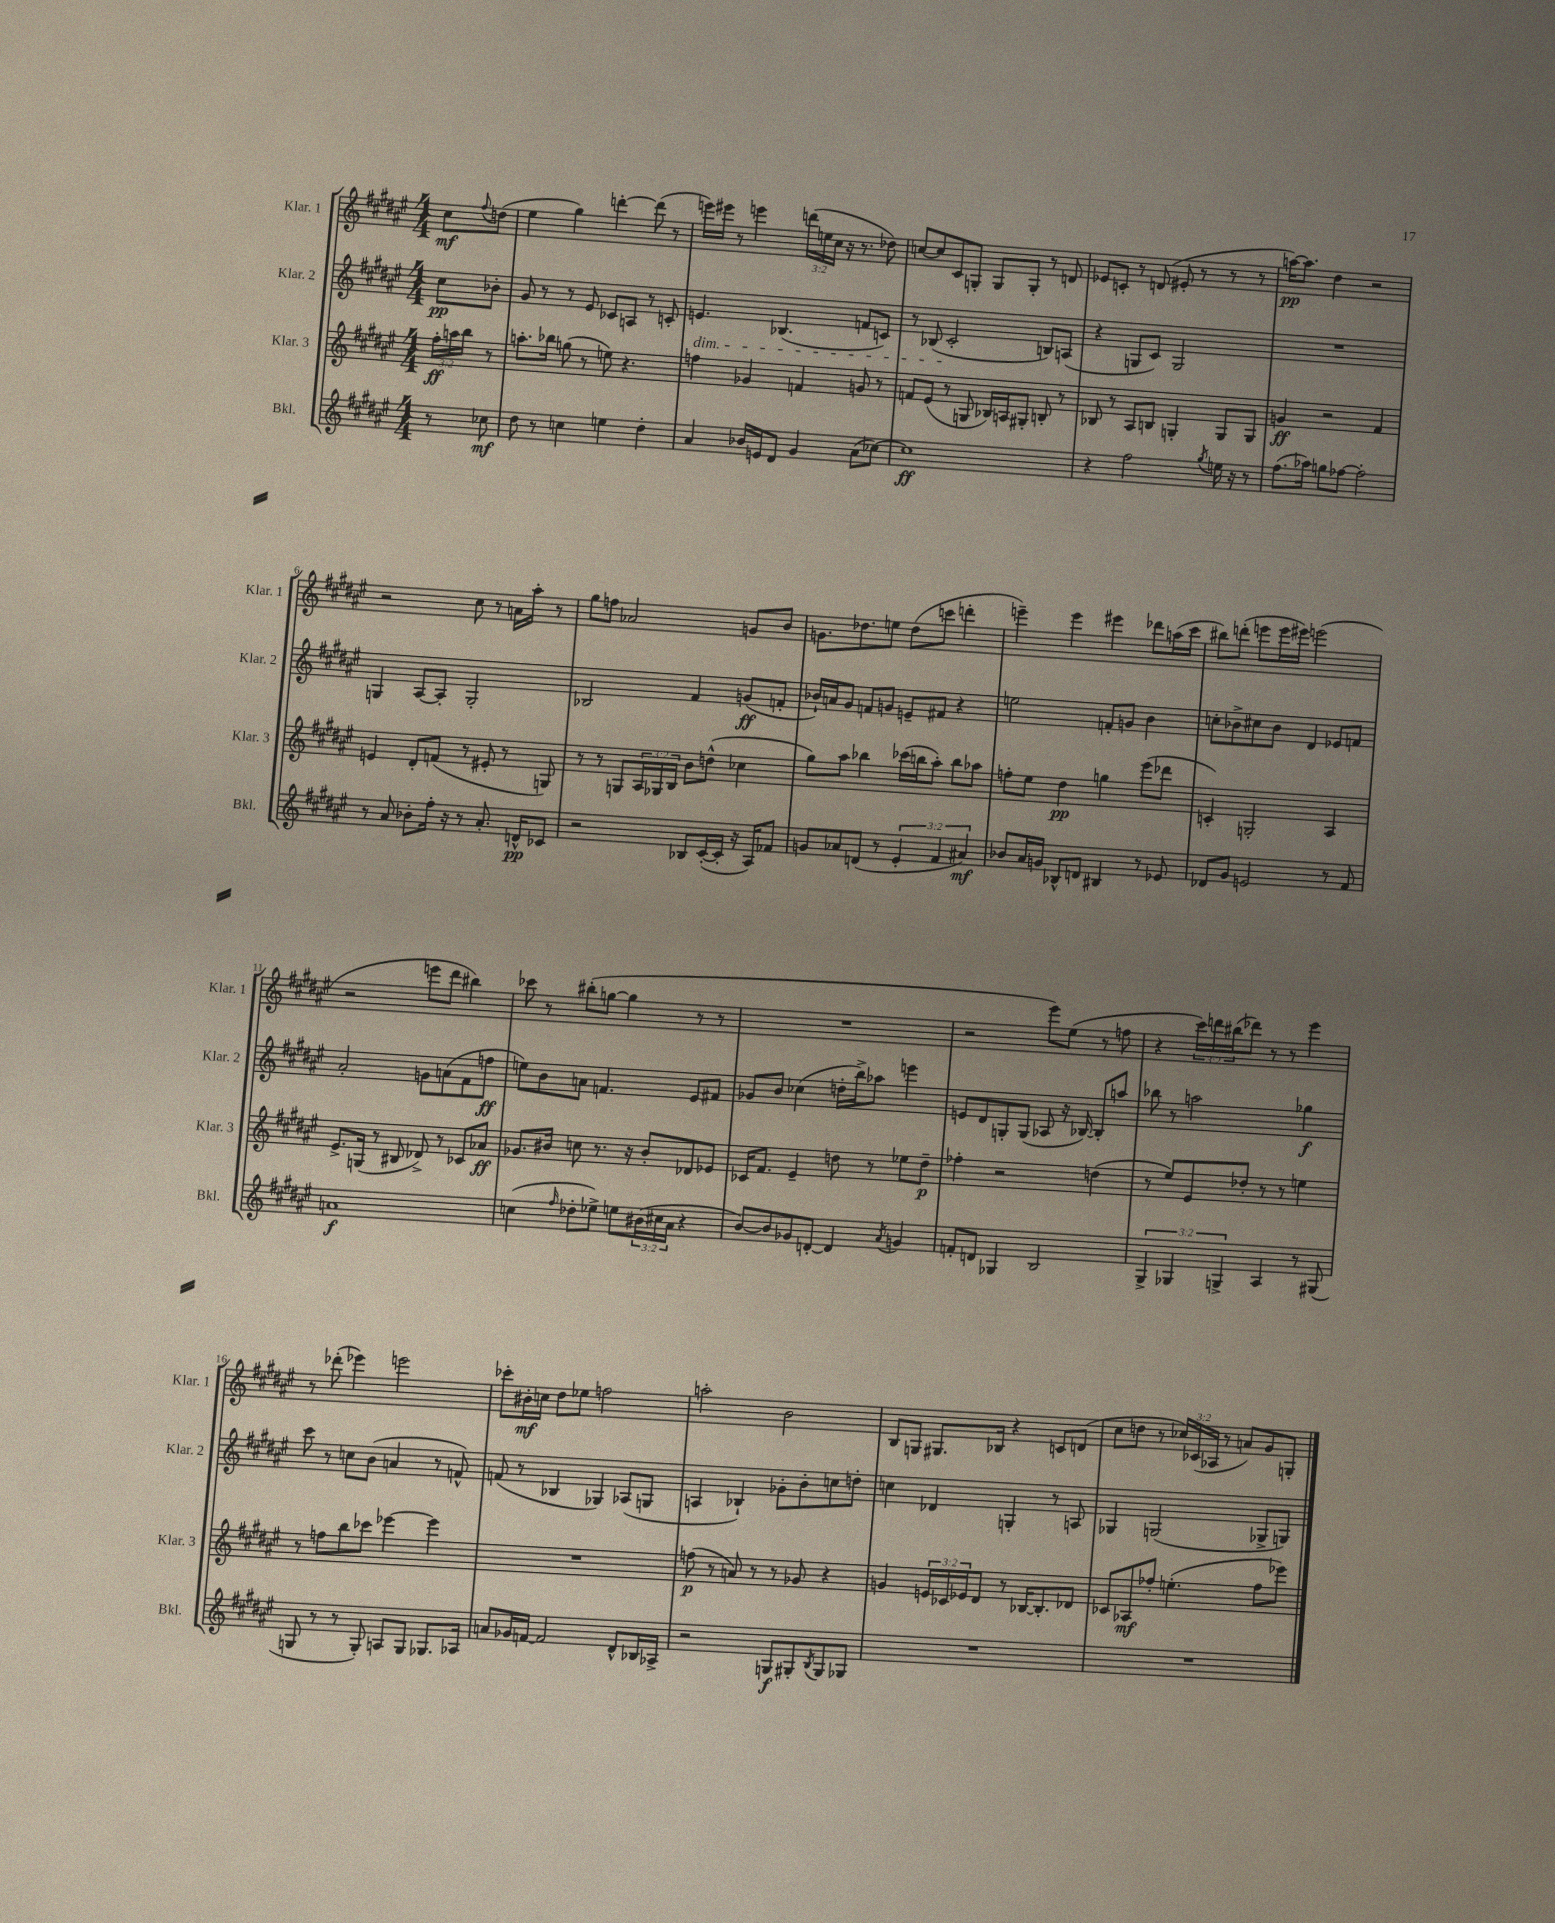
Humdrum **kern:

**kern	**kern	**kern	**kern
*staff4	*staff3	*staff2	*staff1
*clefG2	*clefG2	*clefG2	*clefG2
*k[f#c#g#d#a#e#]	*k[f#c#g#d#a#e#]	*k[f#c#g#d#a#e#]	*k[f#c#g#d#a#e#]
*M4/4	*M4/4	*M4/4	*M4/4
8r	24ff#'	8cc#	8cc#
.	24aa	.	.
.	24bb	.	.
.	.	.	8qqff#
8cc-	8r	8b-'	(8dd
=	=	=	=
8dd#	8.aa'	8g#	4ee#
8r	.	8r	.
.	16bb-	.	.
4cc	(8gg	8r	4gg#)
.	8r	8e#	.
4ee	8ee)	8c-	[4ddd'
.	4.r	8A	.
4dd#'	.	8r	(8ddd]
.	.	8c'	8r
=	=	=	=
4a#	4ff	4.e	16eee)
.	.	.	16eee#
.	.	.	8r
16b-	4g-	.	4eee
16e	.	.	.
8d#	.	(4.B-	.
4g#	4f	.	(24ddd
.	.	.	24ee
.	.	.	24cc#
.	.	.	16r
.	.	.	8.r
(8a#	8g	8f	.
[8cc-)	8r	8c)	8dd-)
=	=	=	=
1cc-]	8f	8r	[8cc
.	(8e#	(8B-	8cc]
.	8r	2c#'	8c#
.	8G	.	8G'
.	16B-)	.	8G
.	16A	.	.
.	8G#'	.	8G'
.	8B'	8B)	8r
.	8r	(8A	8d
=	=	=	=
4r	8B-	4r	8e-
.	8r	.	8c'
2ff#	8A#	8G	8r
.	8B	8c#)	(8d
.	4G'	2G	8e#'
.	.	.	8r
8qgg#	.	.	.
16ee	8G	.	8r
16r	.	.	.
8r	8G	.	8r
=	=	=	=
(8.ff#	4g	1r	[16aa)
.	.	.	8.aa]
16aa-)	.	.	.
8gg	2r	.	4dd#
[8ff-	.	.	.
2ff-']	.	.	2r
.	4f#	.	.
=	=	=	=
8r	4e	4G	2r
8a#	.	.	.
8b-'	8d#'	[8A#	.
16ff#'	(8f	8A#']	.
16r	.	.	.
8r	8r	2G'	8cc#
8.a#'	8e#'	.	8r
.	8r	.	16a
16d^^	.	.	16aa#'
8c-	8G)	.	8r
=	=	=	=
2r	8r	2B-	8gg#
.	8r	.	8ff
.	8G	.	2a-
.	24A#	.	.
.	24G-	.	.
.	24B	.	.
8B-	8b	4f#	.
([16c#'	(8dd^^	.	.
16c#']	.	.	.
16r	4cc-	(8g	8g
16A#)	.	.	.
8f-	.	8f'	8b
=	=	=	=
8g	8gg#)	16b-`)	8.g
.	.	16a	.
8a-	8aa#	8g#	.
.	.	.	8.dd-
(8d	4bb-	8f	.
8r	.	8g	8ee
6e#'	(16ccc-	8e~	(8dd-
.	16bb	.	.
.	8aa#')	8f#	8ccc
6f#	.	.	.
.	8bb	4r	4ddd'
6a#)	.	.	.
.	8aa-	.	.
=	=	=	=
8b-	8ff'	2ee	4eee~)
16a#	8ee#	.	.
16g	.	.	.
8B-^^	4dd#	.	4eee
8d	.	.	.
4B#	4gg	8f'	4eee#
.	.	8g	.
8r	(8eee#	4b	8ddd-
8e-	8ddd-	.	(16aa
.	.	.	16ccc#
=	=	=	=
8d-	4c')	8cc'	8bb#)
8g#	.	8b-^	(8ddd'
2e	2G'	8cc#	8eee
.	.	8b-	16eee
.	.	.	16eee#)
.	.	4d#	(2eee
8r	4A#	8e-	.
8f#	.	8f	.
=	=	=	=
1a	8.e#^	2a#'	2r
.	(16G	.	.
.	8r	.	.
.	8B#	.	.
.	8d-^)	8g	8eee
.	8r	(8a	8ddd#
.	8c-	8f#	4bb#)
.	8a-	8ff	.
=	=	=	=
(4cc	8.g-	8ee)	8ccc-
.	.	8b	8r
.	16b#	.	.
16qqff#	.	.	.
8dd-'	8cc	8a	(8bb#'
8ee-^)	8.r	4.f	[8gg
8ee	.	.	4gg]
.	16r	.	.
(24b#	8b#'	.	.
24cc#	.	.	.
24a#	.	.	.
4r	8d-	8e#	8r
.	8e-	8f#	8r
=	=	=	=
[8b)	16c-	8g-	1r
.	8.f#	.	.
8b]	.	8b	.
8g-	4e#~	(4cc-	.
[8d'	.	.	.
4d]	8dd	16dd'	.
.	.	16bb^)	.
.	8r	8aa-	.
8qa#	.	.	.
4g	8ee-	4eee	.
.	8dd~	.	.
=	=	=	=
8f'	4ff-'	8e	2r
8d	.	8d#	.
4G-	2r	8G'	.
.	.	(8G	.
2B	.	8A-	8eee#)
.	.	16r	(8ee#
.	.	[16B-)	.
.	(4dd	8B-']	8r
.	.	8aa	8ff
=	=	=	=
6G#^	8r	8bb-	4r
.	8ee#)	8r	.
6G-	.	.	.
.	8e#	2aa	24ccc#)
.	.	.	24ddd
6G^	.	.	(24bb#
.	8dd-'	.	8ddd-)
4A#	8r	.	8r
.	8r	.	8r
8r	4ee	4gg-	4eee#
(8G#	.	.	.
=	=	=	=
8G	8r	8ccc#	8r
8r	8ff	8r	(8ddd-'
8r	8bb	8cc	4eee-)
8G')	8ccc-	(8b	.
8A	[4eee-	4a	2eee
8G	.	.	.
8.G-	4eee-]	8r	.
.	.	8f^^)	.
16A-	.	.	.
=	=	=	=
8a	1r	(8f	8ccc-'
16g-	.	8r	16b#'
[16f	.	.	16cc
2f]	.	4B-	8dd#
.	.	.	8ee-
.	.	4G-)	2ff
8d#^^	.	(8A-	.
16B-	.	8G	.
16A-^	.	.	.
=	=	=	=
2r	(8ff	4A	2aa'
.	8r	.	.
.	8a)	4B-`)	.
.	8r	.	.
8G	8r	8g-'	2b
8G#'	8g-	8b'	.
8qB	.	.	.
8G#	4r	8cc	.
8G-	.	8dd'	.
=	=	=	=
1r	4g	4cc	8B
.	.	.	8G
.	24e	4d-	8.G#
.	24c-	.	.
.	24e-	.	.
.	8d#	.	.
.	.	.	16B-
.	8r	4G'	4r
.	[16B-	.	.
.	8.B-']	.	.
.	.	8r	8c
.	8d-	8A	(8d
=	=	=	=
1r	8c-	4G-	8cc#
.	8A-	.	8dd
.	8ff-'	(2G	8r
.	(4.ee'	.	24cc-)
.	.	.	(24c-
.	.	.	24A-
.	.	.	8r
.	.	.	8a)
.	8ff-	8G-^	8g#
.	8eee-)	8G)	8G'
==	==	==	==
*-	*-	*-	*-
